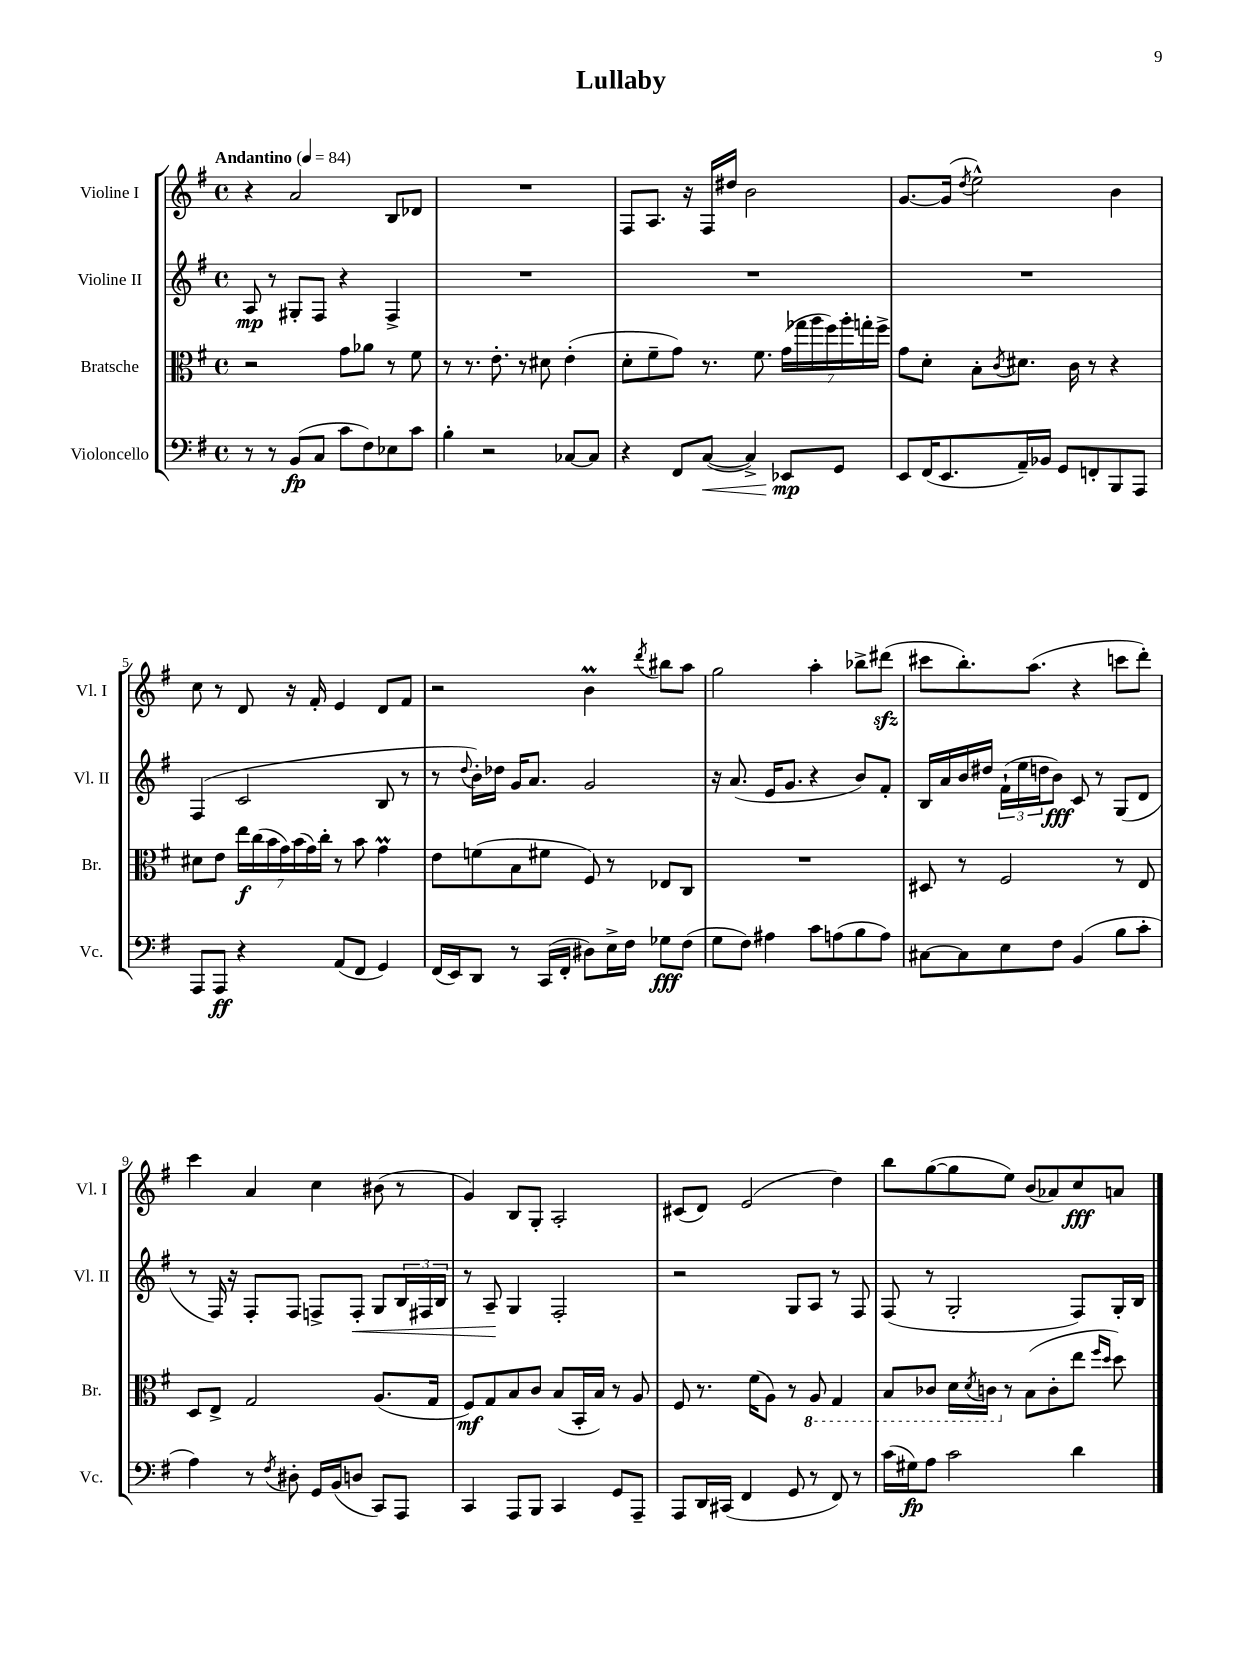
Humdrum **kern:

**kern	**dynam	**kern	**dynam	**kern	**dynam	**kern	**dynam
*part4	*part4	*part3	*part3	*part2	*part2	*part1	*part1
*staff4	*staff4	*staff3	*staff3	*staff2	*staff2	*staff1	*staff1
*I"Violoncello	*	*I"Bratsche	*	*I"Violine II	*	*I"Violine I	*
*I'Vc.	*	*I'Br.	*	*I'Vl. II	*	*I'Vl. I	*
*clefF4	*	*clefC3	*	*clefG2	*	*clefG2	*
*k[f#]	*	*k[f#]	*	*k[f#]	*	*k[f#]	*
*M4/4	*	*M4/4	*	*M4/4	*	*M4/4	*
*met(c)	*	*met(c)	*	*met(c)	*	*met(c)	*
*MM84	*	*MM84	*	*MM84	*	*MM84	*
=1	=1	=1	=1	=1	=1	=1	=1
!	!	!	!	!	!	!LO:TX:a:B:t=Andantino	!
8r	.	2r	.	8A/	mp	4r	.
8r	.	.	.	8r	.	.	.
(8BB/L	fp	.	.	8G#X'/L	.	2a/	.
8C/J	.	.	.	8F#/J	.	.	.
8c\L	.	8g\L	.	4r	.	.	.
8F#\)	.	8a-X\J	.	.	.	.	.
8E-X\	.	8r	.	4F#^/	.	8B/L	.
8c\J	.	8f#\	.	.	.	8d-X/J	.
=2	=2	=2	=2	=2	=2	=2	=2
4B'\	.	8r	.	1r	.	1r	.
.	.	8.r	.	.	.	.	.
2r	.	.	.	.	.	.	.
.	.	8.e'\	.	.	.	.	.
.	.	8r	.	.	.	.	.
.	.	8d#X\	.	.	.	.	.
[8C-X/L	.	(4e'\	.	.	.	.	.
8C-/J]	.	.	.	.	.	.	.
=3	=3	=3	=3	=3	=3	=3	=3
4r	.	8d'\L	.	1r	.	8F#/L	.
.	.	8f#~\	.	.	.	8.A/J	.
8FF#/L	.	8g\J)	.	.	.	.	.
.	.	.	.	.	.	16r	.
!	!LO:HP:b	!	!	!	!	!	!
([8C/J	<	8.r	.	.	.	16F#/LL	.
.	.	.	.	.	.	16dd#X/JJ	.
4C^/])	.	.	.	.	.	2b\	.
.	.	8.f#\	.	.	.	.	.
8EE-X/L	mp	(28g\LL	.	.	.	.	.
.	.	28gg-X\	.	.	.	.	.
.	.	28aa\	.	.	.	.	.
.	.	28ff#\)	.	.	.	.	.
8GG/J	[	.	.	.	.	.	.
.	.	28aa'\	.	.	.	.	.
.	.	28ggn'\	.	.	.	.	.
.	.	28ff#^\JJ	.	.	.	.	.
=4	=4	=4	=4	=4	=4	=4	=4
8EE/L	.	8g\L	.	1r	.	[8.g/L	.
(16FF#/K	.	8d'\J	.	.	.	.	.
8.EE/	.	.	.	.	.	(16g/Jk]	.
.	.	.	.	.	.	8qdd/	.
.	.	8B'\L	.	.	.	2ee^^\)	.
.	.	8qc/	.	.	.	.	.
16AA~/L)	.	8.d#X\J	.	.	.	.	.
16BB-X/JJ	.	.	.	.	.	.	.
8GG/L	.	.	.	.	.	.	.
.	.	16c\	.	.	.	.	.
8FFn'/	.	8r	.	.	.	.	.
8BBB/	.	4r	.	.	.	4b\	.
8AAA/J	.	.	.	.	.	.	.
!!LO:LB:g=z
=5	=5	=5	=5	=5	=5	=5	=5
8AAA/L	.	8d#X\L	.	(4F#/	.	8cc\	.
8AAA/J	ff	8e\J	.	.	.	8r	.
4r	.	28ee\LL	f	2c/	.	8d/	.
.	.	(28cc\	.	.	.	.	.
.	.	28b\	.	.	.	.	.
.	.	28g\)	.	.	.	.	.
.	.	.	.	.	.	16r	.
.	.	(28b\	.	.	.	.	.
.	.	28g\)	.	.	.	.	.
.	.	.	.	.	.	16f#'/	.
.	.	28cc'\JJ	.	.	.	.	.
(8AA/L	.	8r	.	.	.	4e/	.
8FF#/J	.	8b\	.	.	.	.	.
4GG/)	.	4gM\	.	8B/	.	8d/L	.
.	.	.	.	8r	.	8f#/J	.
=6	=6	=6	=6	=6	=6	=6	=6
(16FF#/LL	.	8e\L	.	8r	.	2r	.
16EE/J)	.	.	.	.	.	.	.
.	.	.	.	8qqdd/	.	.	.
8DD/J	.	(8fn\	.	16b'\LL)	.	.	.
.	.	.	.	16dd-X\JJ	.	.	.
8r	.	8B\	.	16g/KL	.	.	.
.	.	.	.	8.a/J	.	.	.
(16CC/LL	.	8f#X\J	.	.	.	.	.
16FF#'/JJ	.	.	.	.	.	.	.
8D#X\L)	.	8F#/)	.	2g/	.	4bm\	.
16E^\L	.	8r	.	.	.	.	.
16F#\JJ	.	.	.	.	.	.	.
.	.	.	.	.	.	8qddd/	.
8G-X\L	fff	8E-X/L	.	.	.	8bb#X\L	.
(8F#\J	.	8C/J	.	.	.	8aa\J	.
=7	=7	=7	=7	=7	=7	=7	=7
8G\L	.	1r	.	16r	.	2gg\	.
.	.	.	.	(8.a/	.	.	.
8F#\J)	.	.	.	.	.	.	.
4A#X\	.	.	.	16e/KL	.	.	.
.	.	.	.	8.g/J	.	.	.
8c\L	.	.	.	4r	.	4aa'\	.
(8An\	.	.	.	.	.	.	.
8B\	.	.	.	8b/L)	.	8bb-X^\L	.
8A\J)	.	.	.	8f#'/J	.	(8ddd#Xzz\J	.
=8	=8	=8	=8	=8	=8	=8	=8
[8C#X\L	.	8D#X/	.	16B/LL	.	8ccc#X\L	.
.	.	.	.	16a/	.	.	.
8C#\]	.	8r	.	16b/	.	8.bb'\)	.
.	.	.	.	16dd#X/JJ	.	.	.
8E\	.	2F#/	.	(24f#`\LL	.	.	.
.	.	.	.	24ee\	.	.	.
.	.	.	.	.	.	(8.aa\J	.
.	.	.	.	24ddn\J	.	.	.
8F#\J	.	.	.	8b\J)	fff	.	.
(4BB/	.	.	.	8c/	.	4r	.
.	.	.	.	8r	.	.	.
8B\L	.	8r	.	(8G/L	.	8cccn\L	.
8c'\J	.	8E/	.	8d/J	.	8ddd'\J)	.
!!LO:LB:g=z
=9	=9	=9	=9	=9	=9	=9	=9
4A\)	.	8D/L	.	8r	.	4ccc\	.
.	.	8E^/J	.	16F#/)	.	.	.
.	.	.	.	16r	.	.	.
8r	.	2G/	.	8F#'/L	.	4a/	.
8qF#/	.	.	.	.	.	.	.
8D#X'\	.	.	.	8F#/J	.	.	.
16GG/LL	.	.	.	8Fn^/L	.	4cc\	.
(16BB/J	.	.	.	.	.	.	.
!	!	!	!	!	!LO:HP:b	!	!
8Dn/J	.	.	.	8F'/J	<	.	.
8CC/L)	.	(8.A/L	.	8G/L	.	(8b#X\	.
8AAA/J	.	.	.	24B/L	.	8r	.
.	.	.	.	24F#X/	.	.	.
.	.	16G/Jk	.	.	.	.	.
.	.	.	.	24B/JJ	.	.	.
=10	=10	=10	=10	=10	=10	=10	=10
4CC/	.	8F#/L)	mf	8r	.	4g/)	.
.	.	8G/	.	8A~/	.	.	.
8AAA/L	.	8B/	.	4G/	[	8B/L	.
8BBB/J	.	8c/J	.	.	.	8G'/J	.
4CC/	.	(8B/L	.	2F#'/	.	2A'/	.
.	.	16BB'/L	.	.	.	.	.
.	.	16B/JJ)	.	.	.	.	.
8GG/L	.	8r	.	.	.	.	.
8AAA~/J	.	8A/	.	.	.	.	.
=11	=11	=11	=11	=11	=11	=11	=11
8AAA/L	.	8F#/	.	2r	.	(8c#X/L	.
16DD/L	.	8.r	.	.	.	8d/J)	.
(16CC#X/JJ	.	.	.	.	.	.	.
4FF#/	.	.	.	.	.	(2e/	.
.	.	(16f#\KL	.	.	.	.	.
.	.	8A\J)	.	.	.	.	.
8GG/	.	8r	.	8G/L	.	.	.
*	*	*8ba	*	*	*	*	*
8r	.	8AA/	.	8A/J	.	.	.
8FF#/)	.	4GG/	.	8r	.	4dd\)	.
8r	.	.	.	8F#/	.	.	.
=12	=12	=12	=12	=12	=12	=12	=12
(16c\LL	.	8BB/L	.	(8F#/	.	8bb\L	.
16G#X\J)	fp	.	.	.	.	.	.
8A\J	.	8C-X/J	.	8r	.	([8gg\	.
2c\	.	16D\LL	.	2G'/	.	8gg\]	.
.	.	8qD/	.	.	.	.	.
.	.	16Cn\JJ	.	.	.	.	.
*	*	*X8ba	*	*	*	*	*
.	.	8r	.	.	.	8ee\J)	.
.	.	(8B\L	.	.	.	(8b/L	.
.	.	8c'\	.	.	.	8a-X/)	.
4d\	.	8ee\J	.	8F#/L)	.	8cc/	fff
.	.	16qqff#/LL	.	.	.	.	.
.	.	16qqdd/JJ	.	.	.	.	.
.	.	8dd\)	.	16G'/L	.	8an/J	.
.	.	.	.	16B/JJ	.	.	.
==	==	==	==	==	==	==	==
*-	*-	*-	*-	*-	*-	*-	*-
